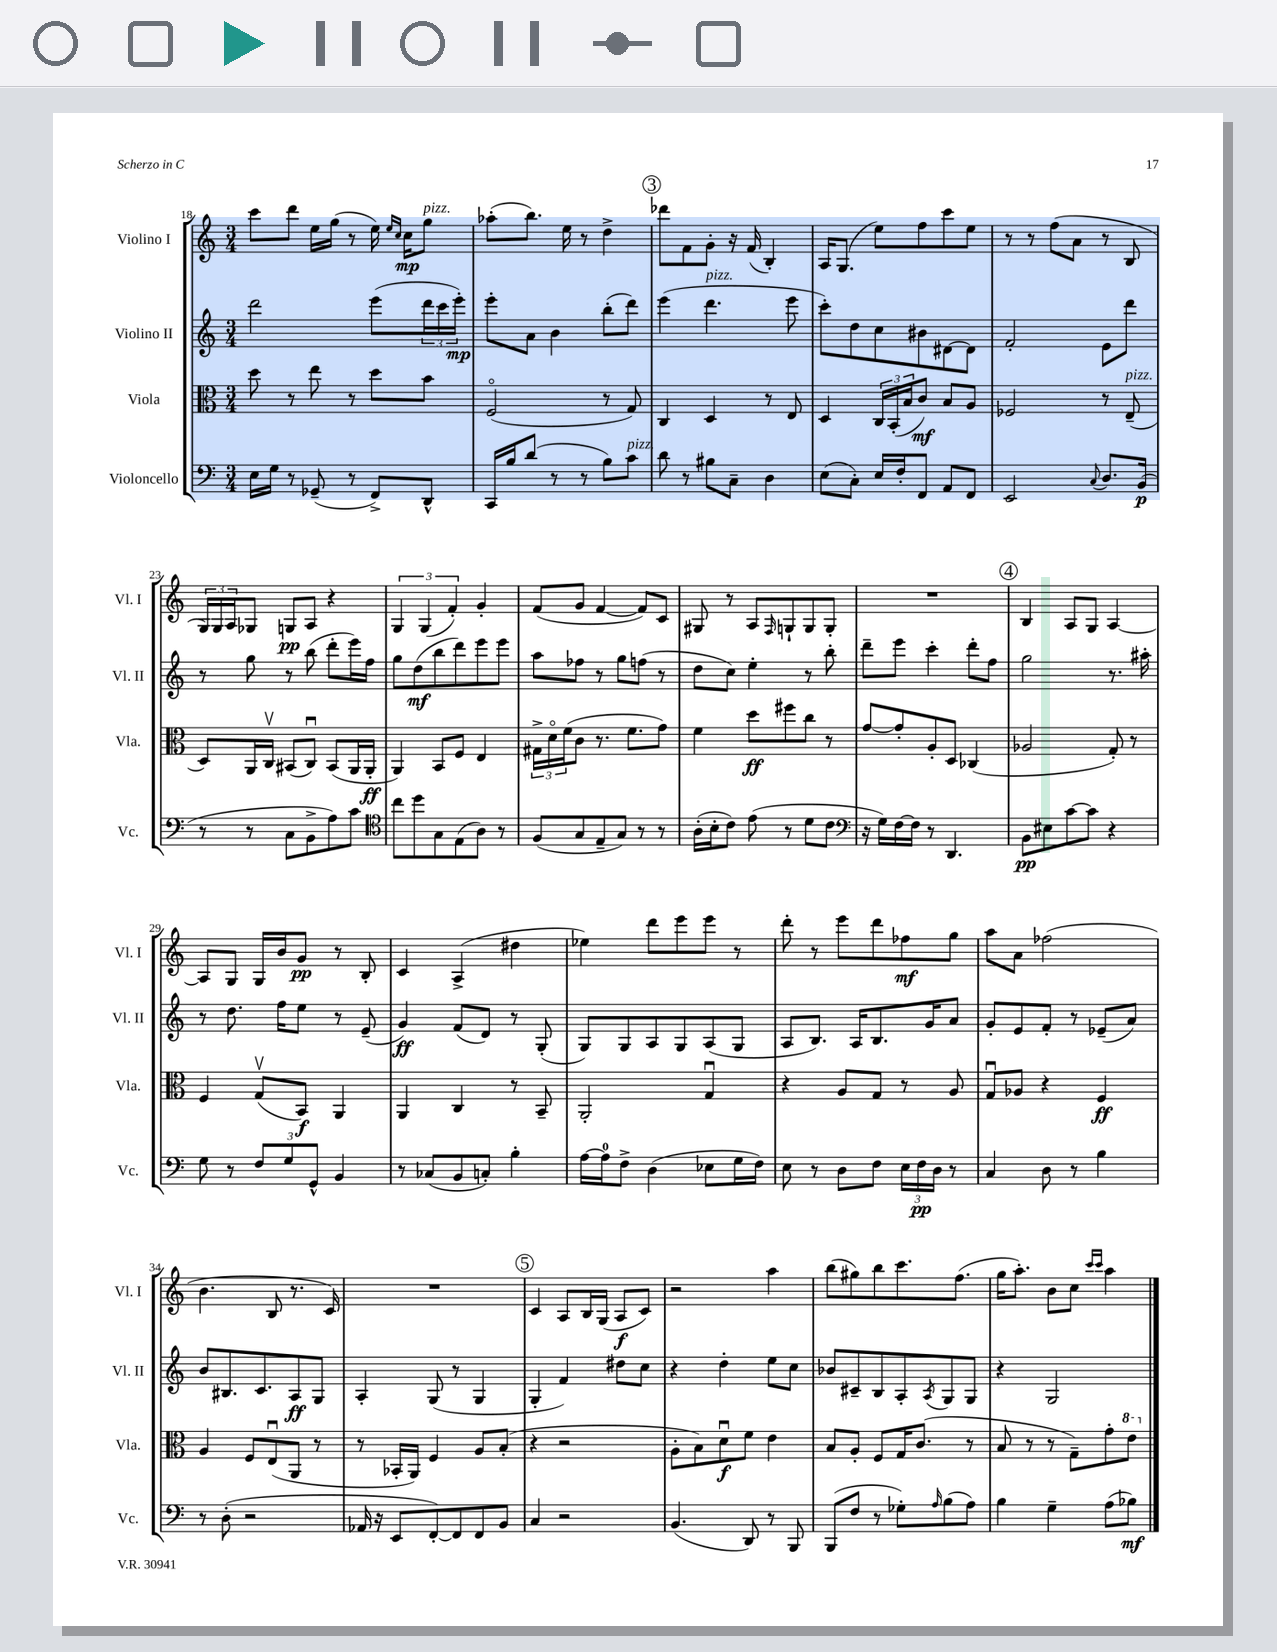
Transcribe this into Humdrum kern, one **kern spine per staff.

**kern	**dynam	**kern	**dynam	**kern	**dynam	**kern	**dynam
*part4	*part4	*part3	*part3	*part2	*part2	*part1	*part1
*staff4	*staff4	*staff3	*staff3	*staff2	*staff2	*staff1	*staff1
*I"Violoncello	*	*I"Viola	*	*I"Violino II	*	*I"Violino I	*
*I'Vc.	*	*I'Vla.	*	*I'Vl. II	*	*I'Vl. I	*
*clefF4	*	*clefC3	*	*clefG2	*	*clefG2	*
*k[]	*	*k[]	*	*k[]	*	*k[]	*
*M3/4	*	*M3/4	*	*M3/4	*	*M3/4	*
=18	=18	=18	=18	=18	=18	=18	=18
16E\LL	.	8dd\	.	2ddd\	.	8ccc\L	.
16G\JJ	.	.	.	.	.	.	.
8r	.	8r	.	.	.	8ddd\J	.
(8GG-X~/	.	8ee\	.	.	.	16ee\LL	.
.	.	.	.	.	.	(16gg\JJ	.
8r	.	8r	.	.	.	8r	.
8FF^/L)	.	8dd\L	.	(8eee\L	.	16ee\)	.
.	.	.	.	.	.	16qqee/LL	.
.	.	.	.	.	.	16qqcc/JJ	.
.	.	.	.	.	.	16cc\KL	mp
!	!	!	!	!	!	!LO:TX:a:i:t=pizz.	!
8DD^^/J	.	8b\J	.	24ddd\L	.	8gg\J	.
.	.	.	.	24ccc\	.	.	.
.	.	.	.	24eee'\JJ)	mp	.	.
=19	=19	=19	=19	=19	=19	=19	=19
16CC/LL	.	(2F/	.	8eee'\L	.	(8aa-X'\L	.
16B/J	.	.	.	.	.	.	.
(8d/J	.	.	.	8a\J	.	8.bb\J)	.
8r	.	.	.	4b\	.	.	.
.	.	.	.	.	.	16ee\	.
8r	.	.	.	.	.	8r	.
8B\L)	.	8r	.	(8bb'\L	.	4dd^\	.
!LO:TX:a:i:t=pizz.	!	!	!	!	!	!	!
8c\J	.	8G/)	.	8ddd\J)	.	.	.
!!LO:REH:place=s1:t=3
=20	=20	=20	=20	=20	=20	=20	=20
8d\	.	4C/	.	(4eee\	.	8ddd-X\L	.
8r	.	.	.	.	.	8f\	.
!	!	!	!	!LO:TX:a:i:t=pizz.	!	!	!
8B#X\L	.	4D/	.	4.ddd\	.	8g'\J	.
8C~\J	.	.	.	.	.	16r	.
.	.	.	.	.	.	(16f/	.
4D\	.	8r	.	.	.	4B'/)	.
.	.	8E/	.	8eee\	.	.	.
=21	=21	=21	=21	=21	=21	=21	=21
(8E\L	.	4D/	.	8ccc'\L)	.	16A/KL	.
.	.	.	.	.	.	(8.G/J	.
8C'\J)	.	.	.	8dd\	.	.	.
16E/LL	.	24C/LL	.	8cc\	.	8ee\L)	.
.	.	(24BB'/	.	.	.	.	.
16F'/J	.	.	.	.	.	.	.
.	.	24B/J	.	.	.	.	.
8FF/J	.	8c/J)	mf	8b#X\	.	8ff\	.
8AA/L	.	8B/L	.	[8d#X\	.	8ccc\	.
8FF/J	.	8A/J	.	8d#\J]	.	8ee\J	.
=22	=22	=22	=22	=22	=22	=22	=22
2EE/	.	2F-X/	.	2f'/	.	8r	.
.	.	.	.	.	.	8r	.
.	.	.	.	.	.	(8ff\L	.
.	.	.	.	.	.	8a\J	.
8qqC/	.	.	.	.	.	.	.
8.D/L	.	8r	.	8e\L	.	8r	.
!	!	!LO:TX:a:i:t=pizz.	!	!	!	!	!
.	.	(8E~/	.	8ddd\J	.	8B/	.
(16BB/Jk	p	.	.	.	.	.	.
!!LO:LB:g=z
=23	=23	=23	=23	=23	=23	=23	=23
8r	.	8D/L)	.	8r	.	24G/LL)	.
.	.	.	.	.	.	24G/	.
.	.	.	.	.	.	24A/J	.
8r	.	16AA/L	.	8gg\	.	8G-X/J	.
.	.	16Cv/JJ	.	.	.	.	.
8C\L	.	(8BB#X/L	.	8r	.	8Gn/L	pp
8BB^\	.	8Cu/J)	.	(8bb\	.	8A/J	.
8A\)	.	(8BB#/L	.	8ddd'\L	.	4r	.
8c\J	.	16AA/L	.	16eee\L)	.	.	.
.	.	16AA'/JJ	ff	16ff\JJ	.	.	.
=24	=24	=24	=24	=24	=24	=24	=24
*clefC4	*	*	*	*	*	*	*
8cc\L	.	4AA/)	.	8gg\L	.	6G/	.
8dd\	.	.	.	(8dd\	mf	.	.
.	.	.	.	.	.	(6G/	.
8G\	.	8BB/L	.	8bb\	.	.	.
.	.	.	.	.	.	6f'/)	.
(8E\	.	8F/J	.	8ddd\)	.	.	.
8A\J)	.	4E/	.	8eee\	.	4g'/	.
8r	.	.	.	8eee\J	.	.	.
=25	=25	=25	=25	=25	=25	=25	=25
(8F/L	.	24G#X^\LL	.	8aa\L	.	(8f/L	.
.	.	24d\	.	.	.	.	.
.	.	(24f\J	.	.	.	.	.
8G/	.	8c\J	.	8ff-X\J	.	8g/J	.
8E~/	.	8.r	.	8r	.	[4f/	.
8G/J)	.	.	.	8gg\L	.	.	.
.	.	8.f\L	.	.	.	.	.
8r	.	.	.	(8ffn\J	.	8f/L])	.
8r	.	8g\J)	.	8r	.	8c/J	.
=26	=26	=26	=26	=26	=26	=26	=26
(16A'\LL	.	4f\	.	8dd\L	.	8G#X/	.
16B'\J	.	.	.	.	.	.	.
8c\J)	.	.	.	8cc\J)	.	8r	.
(8e\	.	8dd\L	ff	4ee'\	.	8A/L	.
.	.	.	.	.	.	16qqF/	.
8r	.	8ff#X\	.	.	.	8Gn`/	.
8d\L	.	8cc\J	.	8r	.	8G/	.
8c\J	.	8r	.	8bb'\	.	8G'/J	.
=27	=27	=27	=27	=27	=27	=27	=27
*clefF4	*	*	*	*	*	*	*
16r	.	[8g/L	.	8ddd~\L	.	2.r	.
16G\LL)	.	.	.	.	.	.	.
[16F\	.	8g'/]	.	8eee\J	.	.	.
16F\JJ]	.	.	.	.	.	.	.
8r	.	8A'/	.	4ccc'\	.	.	.
4.DD/	.	8D/J	.	.	.	.	.
.	.	(4C-X/	.	8ddd'\L	.	.	.
.	.	.	.	8ff\J	.	.	.
!!LO:REH:place=s1:t=4
=28	=28	=28	=28	=28	=28	=28	=28
8BB\L	pp	2A-X/	.	2gg\	.	4B/	.
8E#X\	.	.	.	.	.	.	.
[8c\	.	.	.	.	.	8A/L	.
8c\J]	.	.	.	.	.	8G/J	.
4r	.	8G'/)	.	8.r	.	[4A/	.
.	.	8r	.	.	.	.	.
.	.	.	.	16aa#X'\	.	.	.
!!LO:LB:g=z
=29	=29	=29	=29	=29	=29	=29	=29
8G\	.	4F/	.	8r	.	8A/L]	.
8r	.	.	.	8.dd\	.	8G/J	.
12F/L	.	(8Gv/L	.	.	.	16G/LL	.
.	.	.	.	16ff\KL	.	16b/J	.
12G/	.	.	.	.	.	.	.
.	.	8BB/J)	f	8ee\J	.	8g/J	pp
12GG^^/J	.	.	.	.	.	.	.
4BB/	.	4AA/	.	8r	.	8r	.
.	.	.	.	(8e~/	.	8B'/	.
=30	=30	=30	=30	=30	=30	=30	=30
8r	.	4AA/	.	4g/)	ff	4c/	.
(8C-X/L	.	.	.	.	.	.	.
8BB/	.	4C/	.	(8f/L	.	(4A^/	.
8Cn'/J)	.	.	.	8d/J)	.	.	.
4B'\	.	8r	.	8r	.	4dd#X\	.
.	.	8BB~/	.	(8G'/	.	.	.
=31	=31	=31	=31	=31	=31	=31	=31
[16A\LL	.	2AA'/	.	8G/L)	.	4ee-X\)	.
16A\J]	.	.	.	.	.	.	.
8F^\J	.	.	.	8G/	.	.	.
(4D\	.	.	.	8A/	.	8ddd\L	.
.	.	.	.	8G/	.	8eee\	.
8E-X\L	.	4Gu/	.	(8A/	.	8eee\J	.
16G\L	.	.	.	8G/J	.	8r	.
16F\JJ)	.	.	.	.	.	.	.
=32	=32	=32	=32	=32	=32	=32	=32
8E\	.	4r	.	8A/L	.	8ddd'\	.
8r	.	.	.	8.B/J)	.	8r	.
8D\L	.	8A/L	.	.	.	8eee\L	.
.	.	.	.	16A/KL	.	.	.
8F\J	.	8G/J	.	8.B/	.	8ddd\	.
24E\LL	.	8r	.	.	.	8ff-X\	mf
24F\	pp	.	.	.	.	.	.
.	.	.	.	16g/K	.	.	.
24D\JJ	.	.	.	.	.	.	.
8r	.	8A/	.	8a/J	.	8gg\J	.
=33	=33	=33	=33	=33	=33	=33	=33
4C/	.	8Gu/L	.	8g'/L	.	8aa\L	.
.	.	8A-X/J	.	8e/	.	8a\J	.
8D\	.	4r	.	8f'/J	.	(2ff-X\	.
8r	.	.	.	8r	.	.	.
4B\	.	4F/	ff	(8e-X~/L	.	.	.
.	.	.	.	8a/J)	.	.	.
!!LO:LB:g=z
=34	=34	=34	=34	=34	=34	=34	=34
8r	.	4A/	.	8b/L	.	4.b\	.
(8D'\	.	.	.	8.B#X/	.	.	.
2r	.	8F/L	.	.	.	.	.
.	.	.	.	8.c/	.	.	.
.	.	(8Eu/	.	.	.	8B/	.
.	.	8AA/J	.	8A/	ff	8.r	.
.	.	8r	.	8G/J	.	.	.
.	.	.	.	.	.	16c/)	.
=35	=35	=35	=35	=35	=35	=35	=35
16AA-X/	.	8r	.	4A'/	.	2.r	.
16r	.	.	.	.	.	.	.
8EE/L	.	16BB-X'/LL	.	.	.	.	.
.	.	16AA/JJ)	.	.	.	.	.
[8FF'/)	.	4F/	.	(8G/	.	.	.
8FF/]	.	.	.	8r	.	.	.
8FF/	.	8A/L	.	4G/	.	.	.
8BB/J	.	(8B'/J	.	.	.	.	.
!!LO:REH:place=s1:t=5
=36	=36	=36	=36	=36	=36	=36	=36
4C/	.	4r	.	4G'/	.	4c/	.
2r	.	2r	.	4f/)	.	8A/L	.
.	.	.	.	.	.	16B/L	.
.	.	.	.	.	.	(16G/JJ	.
.	.	.	.	8dd#X\L	.	8A/L	f
.	.	.	.	8cc\J	.	8c/J)	.
=37	=37	=37	=37	=37	=37	=37	=37
(4.BB/	.	8A'\L	.	4r	.	2r	.
.	.	8B\)	.	.	.	.	.
.	.	8du\	f	4dd'\	.	.	.
8DD/)	.	8f\J	.	.	.	.	.
8r	.	4e\	.	8ee\L	.	4aa\	.
8BBB/	.	.	.	8cc\J	.	.	.
=38	=38	=38	=38	=38	=38	=38	=38
(8BBB/L	.	8B/L	.	8b-X/L	.	(8bb\L	.
8F/J	.	8A'/J	.	8c#X~/	.	8gg#X\)	.
8r	.	8F/L	.	8B/	.	8bb\	.
8G-X'\L)	.	16G/K	.	8A'/	.	8.ccc\	.
.	.	(8.c/J	.	.	.	.	.
16qqA/	.	.	.	8qA/	.	.	.
(8B\	.	.	.	8G/	.	.	.
.	.	.	.	.	.	(8.ff\J	.
8A\J)	.	8r	.	8G/J	.	.	.
=39	=39	=39	=39	=39	=39	=39	=39
4B\	.	8B/	.	4r	.	16gg\KL	.
.	.	.	.	.	.	8.aa'\J)	.
.	.	8r	.	.	.	.	.
4G~\	.	8r	.	2G/	.	8b\L	.
.	.	8G~\L)	.	.	.	8cc\J	.
.	.	.	.	.	.	16qqccc/LL	.
.	.	.	.	.	.	16qqccc/JJ	.
(8A\L	.	8g'\	.	.	.	4aa\	.
*	*	*8va	*	*	*	*	*
8B-X\J)	mf	8ee\J	.	.	.	.	.
*	*	*X8va	*	*	*	*	*
==	==	==	==	==	==	==	==
*-	*-	*-	*-	*-	*-	*-	*-
